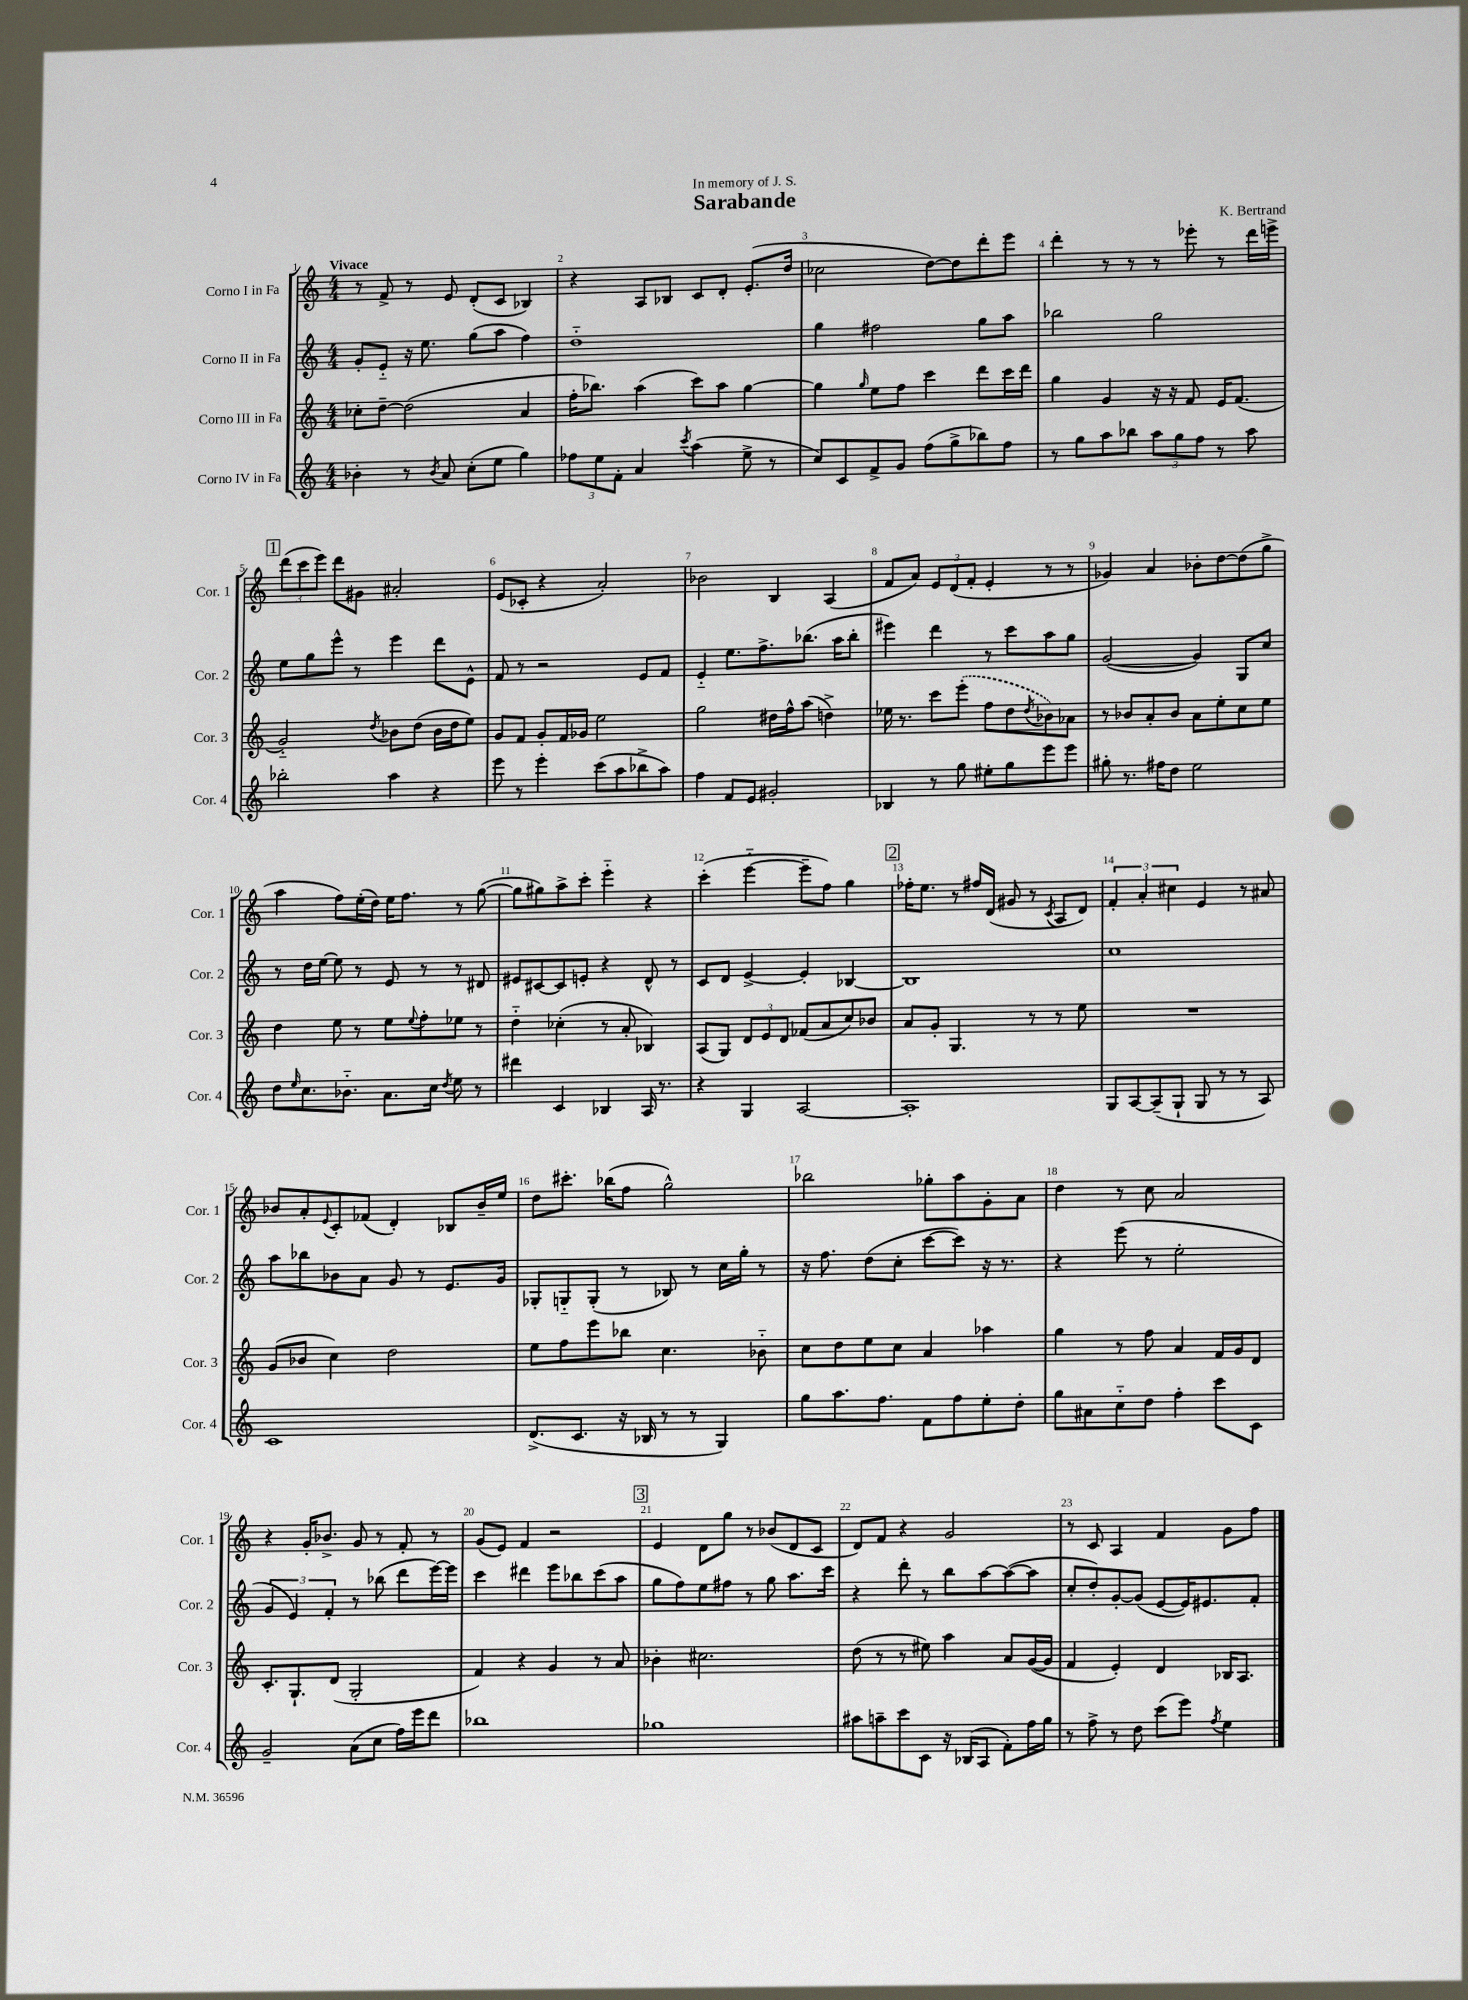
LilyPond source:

\header { title = "Sarabande" composer = "K. Bertrand" dedication = "In memory of J. S." }
<<
\new StaffGroup <<
\new Staff = "s0" \with { instrumentName = "Corno I in Fa" shortInstrumentName = "Cor. 1" } {
    \clef treble \key c \major \numericTimeSignature \time 4/4 \tempo "Vivace"
    r8 f'8-> r8 e'8 d'8-.( c'8 bes4) |
    r4 a8 bes8 c'8 d'8-. e'8.-.( d''16 |
    ces''2 d''8~) d''8 d'''8-. e'''8 |
    d'''4-. r8 r8 r8 ees'''8-. r8 d'''16 e'''16-> |
    \mark \markup { \box "1" } \tuplet 3/2 { d'''8( c'''8 e'''8) } d'''8 gis'8 ais'2-. |
    e'8( ces'8-. r4 a'2-.) |
    bes'2 b4 a4( |
    f'8 a'8) \tuplet 3/2 { e'8 d'8( f'8-. } e'4-. r8 r8 |
    ges'4) a'4 bes'8-. d''8~ d''8( g''8-> |
    a''4 f''8) e''16-.( d''16) e''16 f''8. r8 g''8~( |
    g''8 gis''8) a''8-> c'''8-. e'''4-_ r4 |
    c'''4-.( e'''4~-_ e'''8-- f''8) g''4 |
    \mark \markup { \box "2" } fes''16-. e''8. r8 fis''16 d'16( gis'8 r8 \acciaccatura { c'8 } a8 d'8) |
    \tuplet 3/2 { f'4-. a'4-. cis''4 } e'4 r8 ais'8 |
    bes'8 a'8-. \appoggiatura { e'8 } c'8-. fes'8( d'4-.) bes8 bes'16-- e''16 |
    d''8 cis'''8.-. bes''16( f''8 g''2-^) |
    bes''2 ges''8-. a''8 g'8-. a'8 |
    d''4 r8 c''8 a'2 |
    r4 g'16-. bes'8.-> g'8 r8 f'8-. r8 |
    g'8( e'8) f'4 r2 |
    \mark \markup { \box "3" } e'4 d'8 g''8 r8 bes'8( d'8 c'8 |
    d'8) f'8 r4 g'2 |
    r8 c'8 a4 f'4 g'8 f''8 \bar "|." |
}
\new Staff = "s1" \with { instrumentName = "Corno II in Fa" shortInstrumentName = "Cor. 2" } {
    \clef treble \key c \major \numericTimeSignature \time 4/4
    g'8-. e'8-_ r16 e''8. g''8( a''8 f''4) |
    d''1-_ |
    g''4 fis''2 g''8 a''8 |
    bes''2 g''2 |
    \mark \markup { \box "1" } e''8 g''8 e'''8-^ r8 e'''4 d'''8 e'8-^ |
    f'8 r8 r2 e'8 f'8 |
    e'4-_ e''8. f''8.-> bes''8.( a''16 bes''8-. |
    eis'''4) d'''4 r8 c'''8 a''8 g''8 |
    g'2~( g'4) g8 c''8 |
    r8 d''16 e''16~ e''8 r8 e'8 r8 r8 dis'8 |
    eis'8 cis'8~ cis'8 e'8-. r4 d'8-^ r8 |
    c'8 d'8 e'4~-> e'4-. bes4~ |
    \mark \markup { \box "2" } bes1 |
    c''1 |
    a''8 bes''8 bes'8 a'8 g'8 r8 e'8. g'16 |
    ges8-. g8-_ g8-.( r8 bes8) r8 c''16 g''16-. r8 |
    r16 f''8. d''8( c''8-. c'''8~ c'''8) r16 r8. |
    r4 e'''8( r8 e''2-. |
    \tuplet 3/2 { g'4 e'4) f'4-. } r8 bes''8( d'''8 e'''16~) e'''16 |
    c'''4 dis'''4 e'''8 bes''8 c'''8( a''8 |
    \mark \markup { \box "3" } g''8 f''8) e''8 fis''8 r8 g''8 a''8. c'''16 |
    r4 d'''8-. r8 b''8 a''8~ a''8~( a''8 |
    c''8-. d''8-.) g'8~-. g'8( e'8~ e'16) eis'8. f'8-. \bar "|." |
}
\new Staff = "s2" \with { instrumentName = "Corno III in Fa" shortInstrumentName = "Cor. 3" } {
    \clef treble \key c \major \numericTimeSignature \time 4/4
    ces''8-. d''8~-- d''2( a'4 |
    f''16-. bes''8.) a''4( c'''8) a''8 g''4~ |
    g''4 \grace { g''16 } e''8 f''8 c'''4 d'''8 c'''16 d'''16 |
    g''4 g'4 r16 r16 f'8 e'16 f'8.( |
    \mark \markup { \box "1" } g'2-_) \acciaccatura { d''8 } bes'8 d''8( bes'16 d''16 e''8) |
    g'8 f'8 g'8-. f'16 ges'16 e''2 |
    g''2 dis''16 f''16-^ a''8( d''4->) |
    ees''16 r8. c'''8 \once \slurDashed e'''8-.( f''8 d''8 \acciaccatura { d''8 } bes'8) aes'8 |
    r8 bes'8 a'8-. bes'8 a'8 e''8-. c''8 e''8 |
    d''4 e''8 r8 e''8 \appoggiatura { e''8 } f''8-. ees''8 r8 |
    d''4-_ ces''4-.( r8 a'8-. bes4) |
    a8( g8) \tuplet 3/2 { d'8 e'8 d'8 } fes'8( a'8 c''8) bes'8 |
    \mark \markup { \box "2" } a'8 g'8-. g4. r8 r8 e''8 |
    R1 |
    g'8( bes'8 c''4) d''2 |
    e''8 f''8 e'''8 bes''8 c''4. bes'8-_ |
    c''8 d''8 e''8 c''8 a'4 aes''4 |
    g''4 r8 f''8 a'4 f'16 g'16 d'8 |
    c'8.-. g8.-! d'8( g2-. |
    f'4) r4 g'4 r8 a'8 |
    \mark \markup { \box "3" } bes'4-. cis''2. |
    d''8( r8 r8 eis''8) a''4 a'8 g'16~( g'16 |
    f'4 e'4-.) d'4 bes16 a8. \bar "|." |
}
\new Staff = "s3" \with { instrumentName = "Corno IV in Fa" shortInstrumentName = "Cor. 4" } {
    \clef treble \key c \major \numericTimeSignature \time 4/4
    bes'4-. r8 \acciaccatura { bes'8 } a'8 c''8-.( e''8 g''4) |
    \tuplet 3/2 { fes''8 e''8 f'8-. } a'4 \acciaccatura { c'''8 } a''4( e''8-> r8 |
    c''8) c'8 f'8-> g'8 f''8( g''8-> bes''8) f''8 |
    r8 g''8 a''8 bes''8 \tuplet 3/2 { a''8 g''8 f''8 } r8 a''8 |
    \mark \markup { \box "1" } bes''2-. a''4 r4 |
    e'''8 r8 e'''4-. c'''8( a''8 bes''8-> a''8) |
    f''4 f'8 e'8 gis'2-. |
    bes4 r8 g''8 eis''8-. g''8 e'''8 e'''8 |
    gis''8-. r8. fis''16 d''8 e''2 |
    d''8 \grace { e''16 } c''8. bes'8.-_ a'8. c''16 \acciaccatura { d''8 } e''8 r8 |
    dis'''4 c'4 bes4 a16 r8. |
    r4 g4 a2~ |
    \mark \markup { \box "2" } a1-. |
    g8 a8~ a8--( g8-! g8 r8 r8 a8) |
    c'1 |
    d'8.->( c'8. r16 bes16 r8 r8 g4) |
    g''8 a''8. f''8. f'8 f''8 e''8-. d''8-. |
    g''8 ais'8 c''8-_ d''8 f''4-. c'''8 c'8 |
    g'2-- a'8( c''8 f''16) e'''16 d'''8 |
    bes''1 |
    \mark \markup { \box "3" } ges''1 |
    ais''8 a''8-- c'''8 c'8 r16 bes16( a8 f'8-.) f''16 g''16 |
    r8 f''8-> r8 d''8 c'''8( e'''8) \acciaccatura { f''8 } e''4 \bar "|." |
}
>>
>>
\layout { \context { \Score \override BarNumber.break-visibility = ##(#f #t #t) barNumberVisibility = #all-bar-numbers-visible } }
